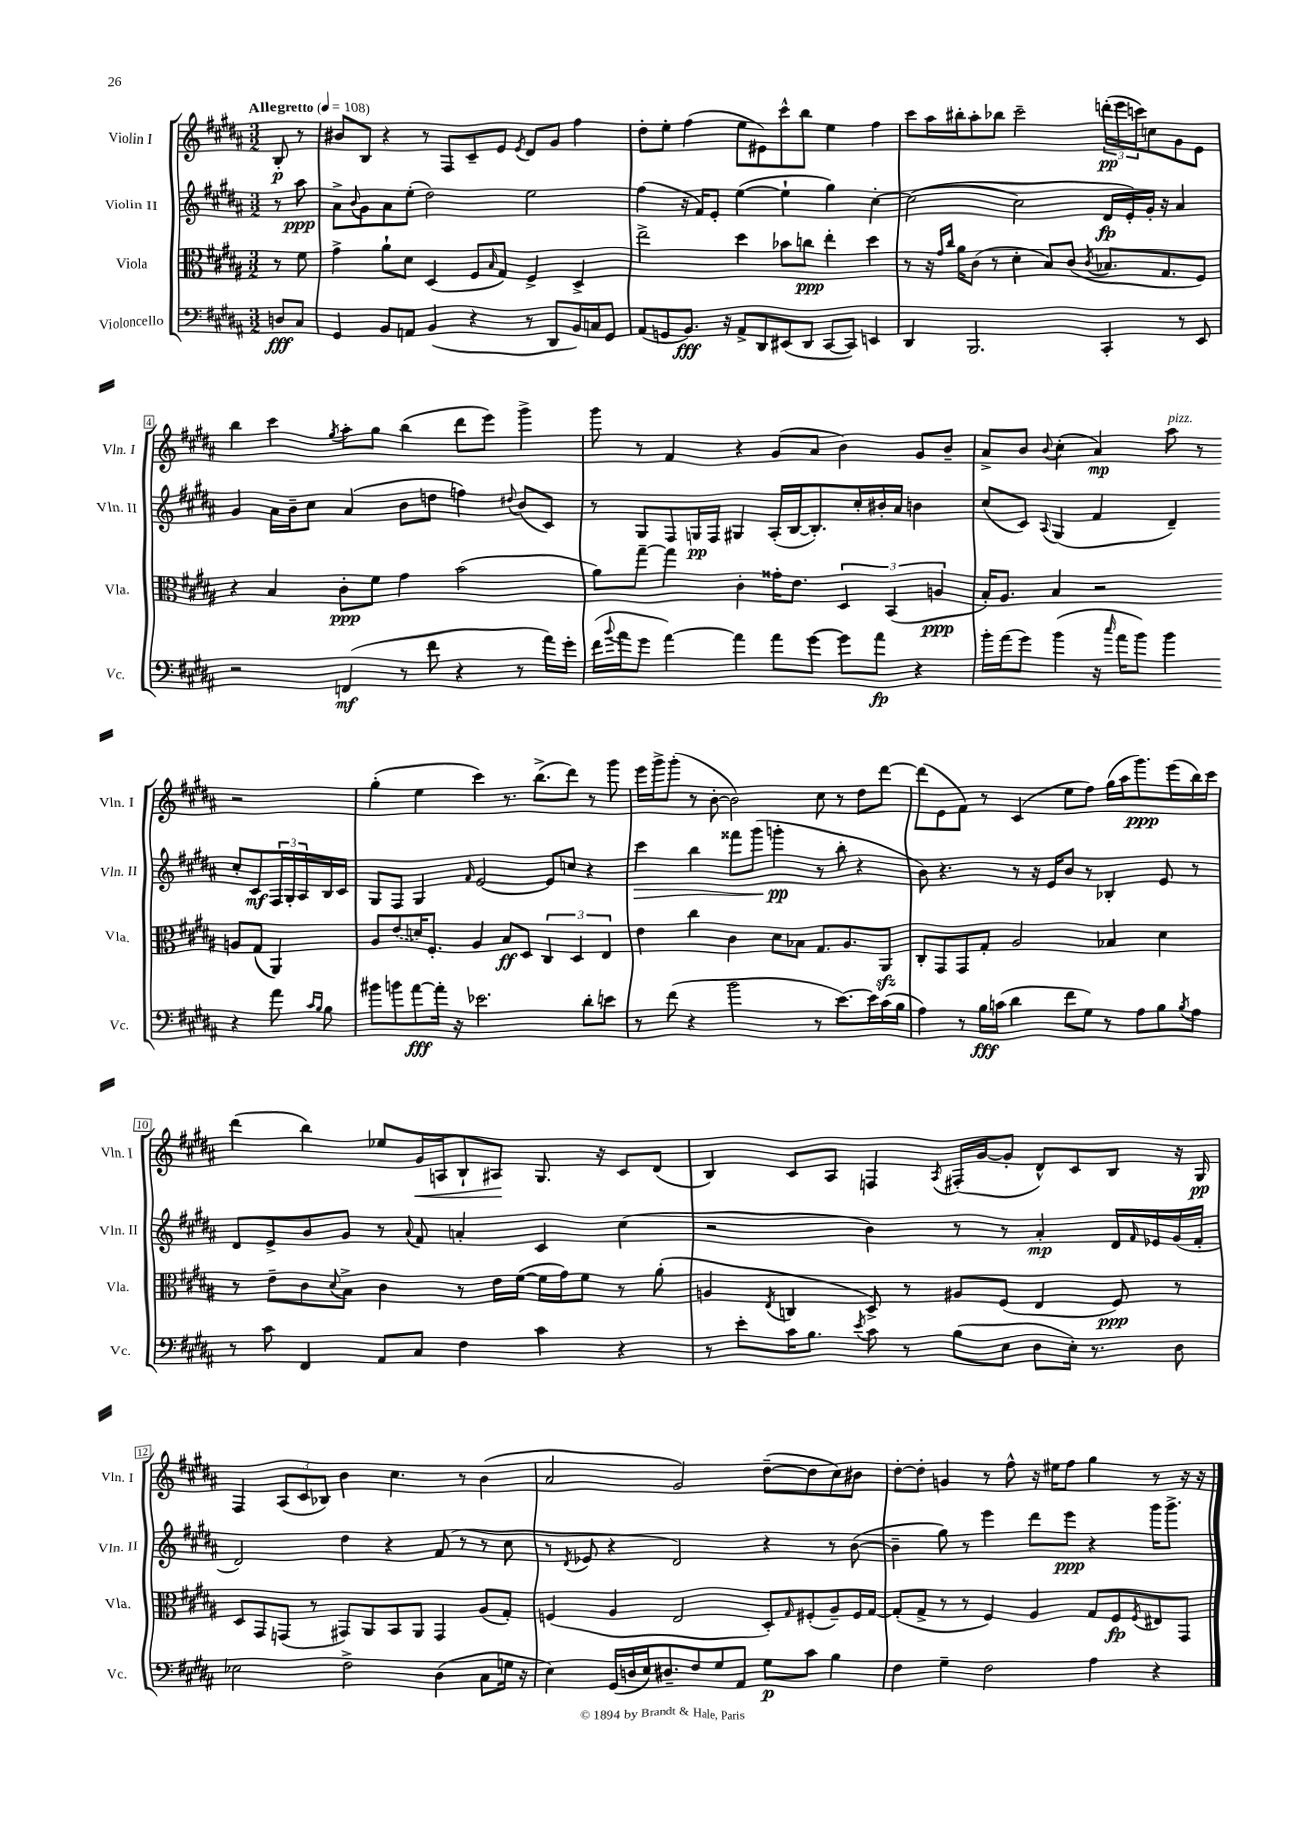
<<
\new StaffGroup <<
\new Staff = "s0" \with { instrumentName = "Violin I" shortInstrumentName = "Vln. I" } {
    \clef treble \key b \major \numericTimeSignature \time 3/2 \partial 4 \tempo "Allegretto" 4 = 108
    b8-.\p r8 |
    bis'8 b8 r4 r8 fis8 cis'8-- e'8 \acciaccatura { e'8 } dis'8 gis'8 fis''4 |
    dis''8-. e''8-. fis''4( e''8 eis'8) cis'''8-^ b''8 e''4 fis''4 |
    cis'''8 ais''16 bis''16-. ais''8-. bes''8 cis'''2-- \tuplet 3/2 { d'''16-.\pp( e'''16 c'''16) } c''8 gis'8 e'8 |
    b''4 cis'''4 \acciaccatura { gis''8 } ais''8-. gis''8 b''4( dis'''8 e'''8) gis'''4-> |
    gis'''8 r8 fis'4 r4 gis'8( ais'8 b'4) gis'8 b'8-- |
    ais'8-> b'8 \appoggiatura { b'8 } cis''4-.( ais'4\mp) ais''8^\markup { \italic "pizz." } r8 r2 |
    gis''4-.( e''4 cis'''4) r8. b''8.->( dis'''8) r8 gis'''8 |
    e'''16 gis'''16-> gis'''8-.( r8 b'8~-. b'2) cis''8 r8 dis''8 dis'''8~ |
    dis'''8( e'8 fis'8) r8 cis'4( e''8 fis''8) gis''16( ais''16 gis'''8.\ppp) e'''16( b''16) cis'''16 |
    dis'''4( b''4) ees''8 gis'16\< a16 b8-! ais8\! gis8. r16 cis'8 dis'8( |
    b4) cis'8 ais8 f4 \acciaccatura { ais8 } fis16-.( gis'16~ gis'8-. dis'8-^) cis'8 b8 r16 gis16\pp |
    fis4 \tuplet 3/2 { ais8( cis'8 bes8) } b'4 cis''4. r8 b'4( |
    ais'2 gis'2) dis''8~--( dis''8 cis''8) bis'8 |
    dis''8~-. dis''8-. g'4 r8 fis''8-^ r16 eis''16 fis''8 gis''4 r8 r16 r16 \bar "|." |
}
\new Staff = "s1" \with { instrumentName = "Violin II" shortInstrumentName = "Vln. II" } {
    \clef treble \key b \major \numericTimeSignature \time 3/2 \partial 4
    r8 ais''8\ppp |
    ais'8-> \appoggiatura { b'8 } gis'8 ais'8 e''8-.( dis''2) e''2 |
    fis''4( r16 fis'16) e'8-. e''4~( e''4-! gis''4) cis''4~-. |
    cis''2~( cis''2 dis'16\fp e'16-.) gis'16-. r16 ais'4 |
    gis'4 ais'16 b'16-- cis''8 ais'4( b'8 d''8 f''4) \appoggiatura { dis''8 } b'8( cis'8) |
    r8 gis8 fis8 g16\pp fis16 gis4 ais16-.( b16~ b8.-.) cis''16-. bis'16-. ais'16 b'4 |
    cis''8( cis'8) \appoggiatura { ais8 } gis4( fis'4 dis'4--) cis''8-. cis'8\mf \tuplet 3/2 { fis16 gis16-. ais16 } b16 cis'16 |
    gis8 fis8 gis4 \grace { fis'16 } e'2~ e'8 c''8 r4 |
    cis'''4\> b''4 fisis'''8 gis'''8( g'''4-.\pp\! r8 b''8-. r4 |
    b'8) r4. r8 r16 e'16 b'8 r8 bes4-. e'8 r8 |
    dis'8 e'8-> b'8 gis'8 r8 \appoggiatura { ais'8 } fis'8 a'4-. cis'4 cis''4( |
    r2 b'4) r8 r8 ais'4-.\mp dis'16 \grace { fis'16 } ees'16 gis'16( fis'16-. |
    dis'2) dis''4 r4 fis'8( r8 r8 cis''8 |
    r8 \acciaccatura { dis'8 } ees'8 r4 dis'2) r4 r8 b'8~( |
    b'4-- gis''8) r8 e'''4 dis'''8 e'''8\ppp r4 gis'''16 gis'''8.-> \bar "|." |
}
\new Staff = "s2" \with { instrumentName = "Viola" shortInstrumentName = "Vla." } {
    \clef alto \key b \major \numericTimeSignature \time 3/2 \partial 4
    r8 fis'8 |
    gis'4-> ais'8-! dis'8 dis4( fis8 \grace { b16 } gis8) fis4-> dis4-> |
    e''2-> dis''4 bes'8 c''8\ppp e''4-. dis''4 |
    r8 r16 \grace { gis'16 cis''16 } ais'16 cis'8( r8 dis'4-. b8) cis'8( \acciaccatura { cis'8 } bes8. gis8. fis8) |
    r4 b4 cis'8-.\ppp fis'8 gis'4 b'2( |
    ais'8) gis''8~-- gis''4 cis'4-. gisis'16-. e'8. \tuplet 3/2 { dis4 b,4( a4\ppp } |
    b16-.) ais8. b4 r2 a8 gis8( ais,4) |
    ais8 \once \slurDashed e'8( d'16) fis8.-. ais4 b8\ff dis8 \tuplet 3/2 { cis4 dis4 e4 } |
    e'4 cis''4 cis'4 dis'8 bes8 gis8. ais8. ais,8\sfz |
    cis8-. gis,8 gis,8 gis8-. ais2 bes4 dis'4 |
    r8 e'8-- cis'8 \appoggiatura { dis'8 } b8-> cis'4 r8 e'16 fis'16~( fis'16 gis'16) fis'8 r8 ais'8-.( |
    a4 \acciaccatura { e8 } c4 dis8->) r8 ais8 fis8( e4 fis8\ppp) r8 |
    dis8 gis,8 g,8( r8 gis,8) ais,8 b,8 ais,8 gis,4 ais8( gis8-.) |
    f4( ais4 e2 dis8-.) \grace { gis16 } fis8-.( ais8--) fis16 gis16~ |
    gis8-.( gis8-> r8 r8 fis4) ais4 gis8 fis8\fp \acciaccatura { fis8 } eis8 gis,8 \bar "|." |
}
\new Staff = "s3" \with { instrumentName = "Violoncello" shortInstrumentName = "Vc." } {
    \clef bass \key b \major \numericTimeSignature \time 3/2 \partial 4
    d8\fff cis8 |
    gis,4 b,8 a,8 b,4( r4 r8 dis,8 b,16) c16 gis,8 |
    ais,8( g,8 b,8.\fff) r16 ais,8-> dis,8 eis,8( dis,8 cis,8~ cis,8) e,4 |
    dis,4 b,,2. cis,4-. r8 e,8 |
    r2 f,4\mf( r8 fis'8 r4 r8 ais'16) gis'16-. |
    fis'16( \appoggiatura { b'8 } ais'16 gis'8 ais'4~) ais'4 ais'8 gis'8~ gis'8 ais'8\fp r4 |
    b'16-. ais'16( gis'8) b'4( r16 \grace { cis''16 } ais'16 b'8) b'4 r4 ais'8 \grace { cis'16 b16 } b8 |
    bis'8 b'8 ais'8~\fff ais'16-. r16 ees'2. dis'8-. e'8 |
    r8 fis'8( r4 b'2 r8 e'8.~) e'16 cis'16( b16 |
    ais4) r8 b16\fff c'16( dis'4 fis'8 gis8) r8 ais8 b8 \acciaccatura { b8 } ais8 |
    r8 cis'8 fis,4 ais,8 cis8 fis4 cis'4 r4 |
    r8 e'8-. cis'16 b8. \acciaccatura { e'8 } cis'8 r8 b8( e8 dis8 e16-.) r8. dis8 |
    ees2 fis2-> dis4( cis8 g16 r16 |
    e4) gis,16( d16 e16) dis8.-- fis8 gis8 ais,8 gis8\p cis'8 b4 |
    fis4 gis4-- fis2 ais4 r4 \bar "|." |
}
>>
>>
\layout { \context { \Score \override BarNumber.stencil = #(make-stencil-boxer 0.1 0.3 ly:text-interface::print) } }
